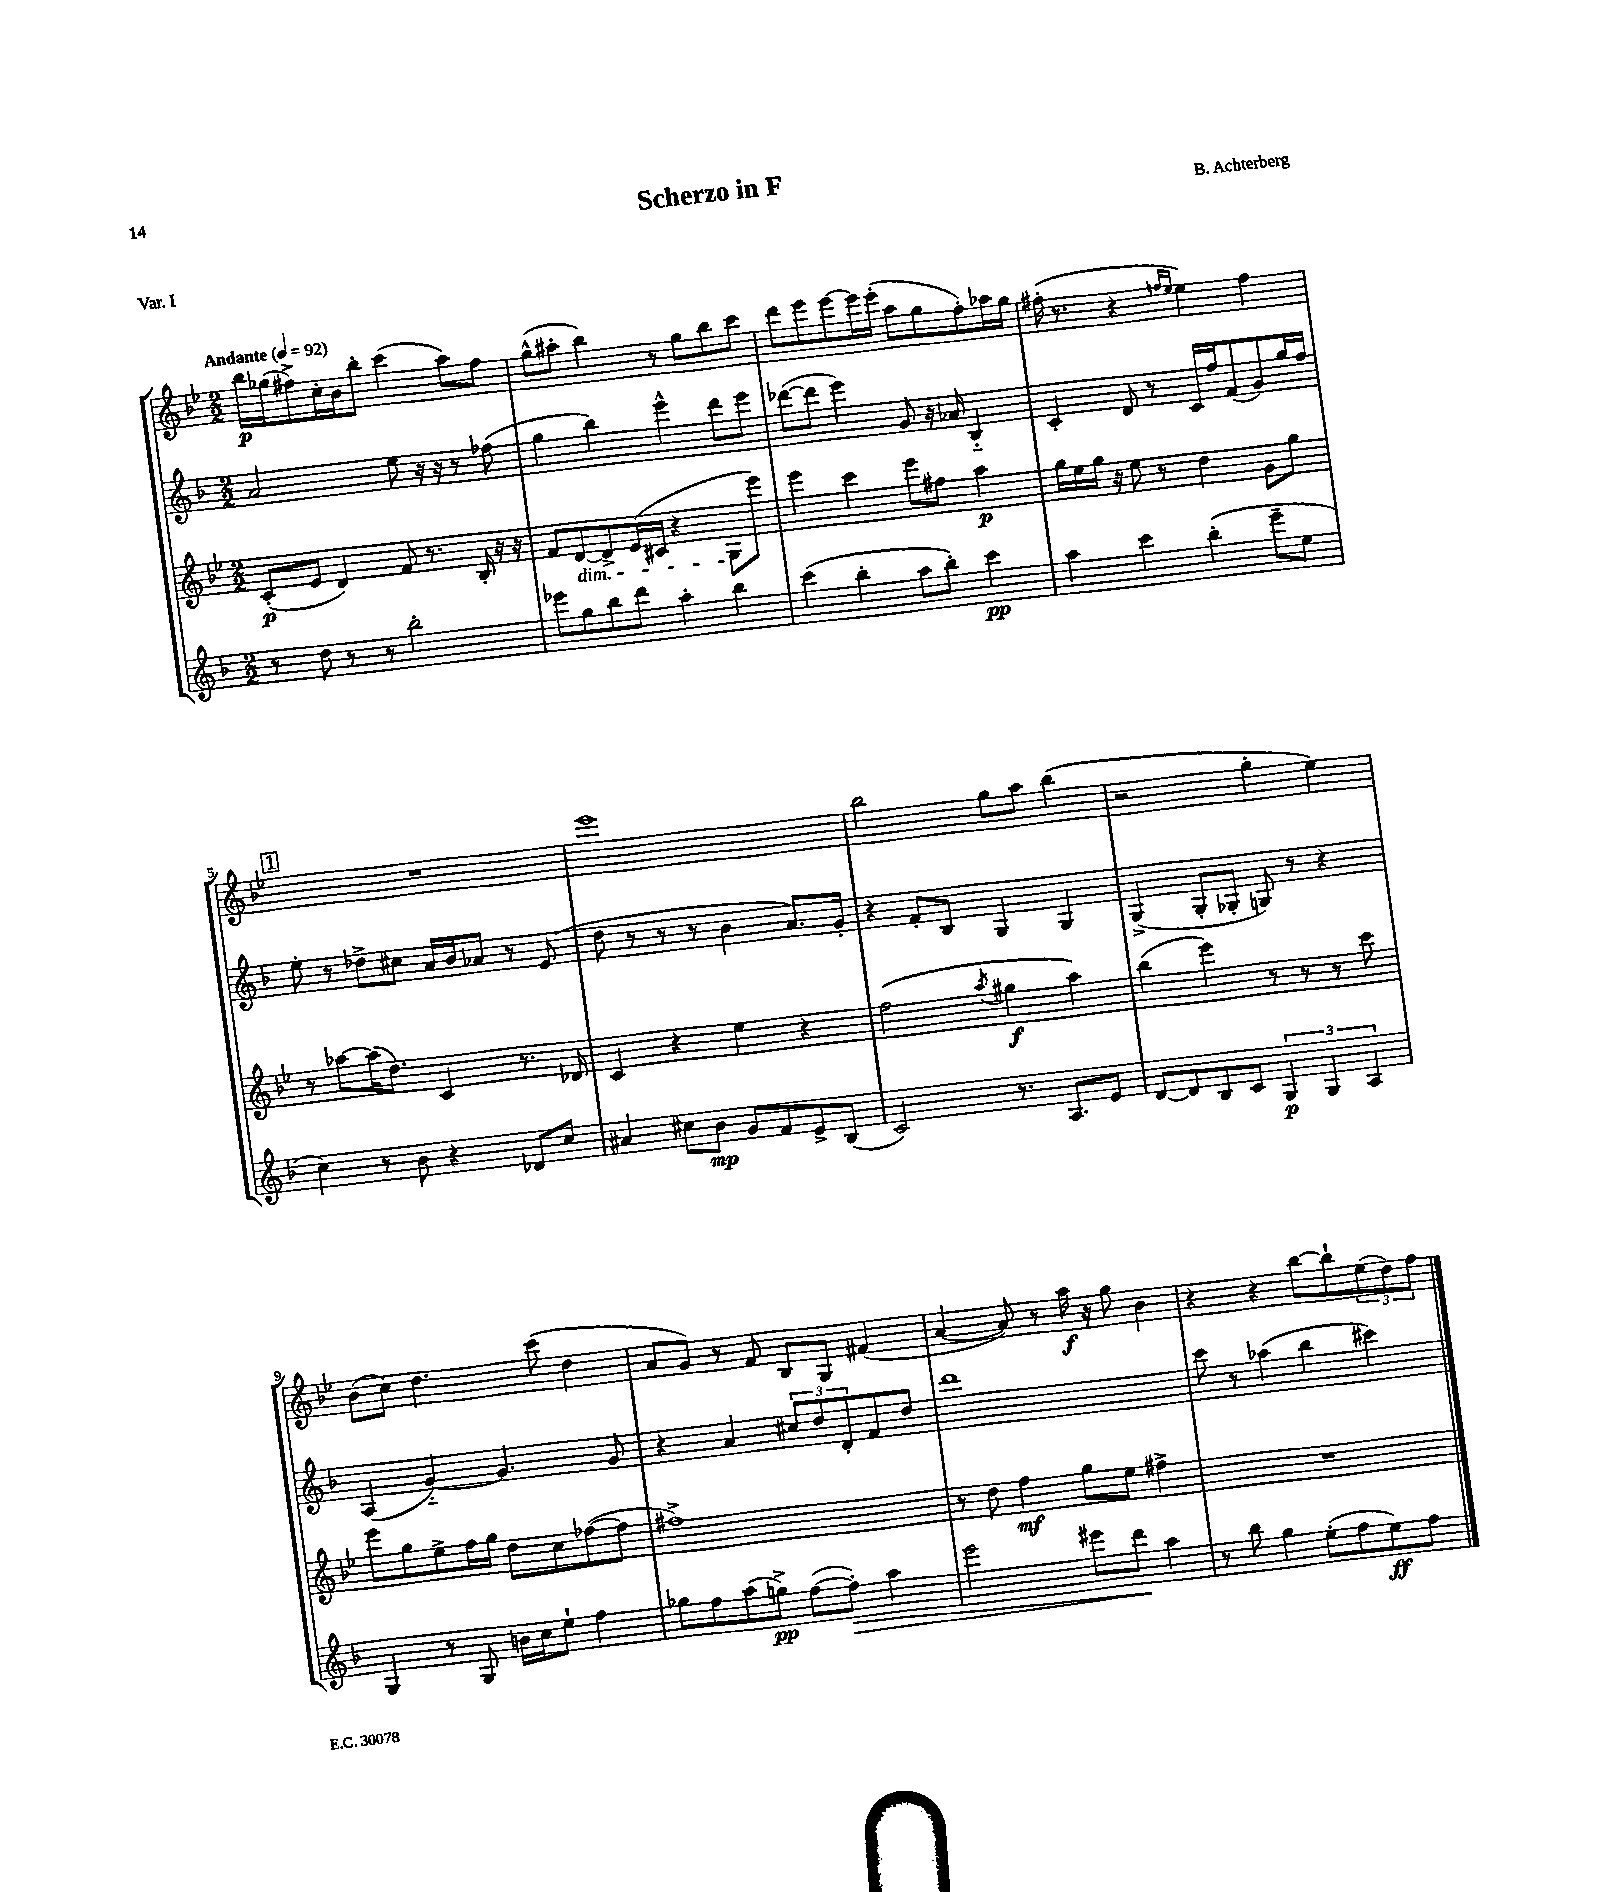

**kern	**kern	**kern	**kern
*staff4	*staff3	*staff2	*staff1
*clefG2	*clefG2	*clefG2	*clefG2
*k[b-]	*k[b-e-]	*k[b-]	*k[b-e-]
*M2/2	*M2/2	*M2/2	*M2/2
*MM92	*MM92	*MM92	*MM92
8r	(8c'	2a	16bb-
.	.	.	(16gg-
8dd	8e-	.	8ff#^)
8r	4d)	.	16cc'
.	.	.	16b-
8r	.	.	8bb-'
2bb-'	8f	8ee	(4ccc
.	8.r	16r	.
.	.	16r	.
.	.	8r	8aa)
.	16B-'	.	.
.	16r	(8ff-	8ff#
.	16r	.	.
=	=	=	=
8eee-	8f	4gg	(8gg^^
8gg	[8d	.	8aa#'
8bb-	8d^]	4bb-)	4bb-)
8ddd	(16e-	.	.
.	16c#	.	.
4aa'	4r	4eee^^	8r
.	.	.	8gg
4bb-	8G	8ddd	8bb-
.	8eee-)	8eee	8ccc
=	=	=	=
(4ccc	4eee-	([8ddd-	8ddd
.	.	8ddd-]	8eee-
4bb-'	4ccc	4eee)	[8eee-
.	.	.	16eee-]
.	.	.	(16eee-'
8aa	8eee-	8g	8aa
8bb-')	8ff#	16r	8gg
.	.	16a-	.
4ccc	4aa	4B-'~	8ff')
.	.	.	16aa-
.	.	.	16gg
=	=	=	=
4aa	16gg	4c'	(16ff#'
.	16ee-	.	8.r
.	16gg	.	.
.	16r	.	.
4ccc	8ee-	8d	4r
.	8r	8r	.
.	.	.	16qqff
.	.	.	16qqee-
(4bb-'	4dd	16c	4ee-)
.	.	16ff	.
.	.	(8f	.
8eee~	8g	8g)	4ff
8ee	8gg	16gg	.
.	.	16ff	.
=	=	=	=
4cc)	8r	8ee'	1r
.	[8aa-	8r	.
8r	(16aa-]	8dd-^	.
.	8.dd)	.	.
8b-	.	8cc#	.
4r	4c	16a	.
.	.	16b-	.
.	.	8a-	.
8d-	8.r	8r	.
8cc	.	(8e	.
.	16d-	.	.
=	=	=	=
4a#	4c	8dd	1eee-
.	.	8r	.
8cc#	4r	8r	.
8b-	.	8r	.
8g	4ee-	4b-	.
8f	.	.	.
8e^	4r	8.a)	.
(8B-	.	.	.
.	.	16g'	.
=	=	=	=
2c)	(2ff	4r	2bb-
.	.	8f'	.
.	.	8B-	.
.	8qaa	.	.
8.r	4gg#	4G	8gg
.	.	.	8aa
8.A	.	.	.
.	4aa)	4G	(4bb-
8e	.	.	.
=	=	=	=
[8d	(4bb-	(4G^	2r
8d]	.	.	.
8B-	4eee-)	8G'	.
8c	.	8G-'	.
6G	8r	8G)	4gg'
.	8r	8r	.
6G	.	.	.
.	8r	4r	4ee-)
6A	.	.	.
.	8ccc	.	.
=	=	=	=
4G	8eee-	(4A	(8b-
.	8gg	.	8cc)
8r	8ee-^	[4g'~)	4.dd
8G	16ff	.	.
.	16gg	.	.
16b	8dd	4.g]	.
16cc	.	.	.
8ee`	8cc	.	(8ccc
4ff	([8ff-	.	4dd
.	8ff-]	8g	.
=	=	=	=
8gg-	1ff#^)	4r	8a
8ff	.	.	8g)
(8aa	.	4a	8r
8gg^)	.	.	8f
([8ff	.	12cc#	8B-
.	.	12dd	.
8ff'])	.	.	8G
.	.	12d'	.
4aa	.	8f	(4f#
.	.	8dd	.
=	=	=	=
2eee	8r	1ddd	[4a
.	8dd	.	.
.	4ff	.	8a])
.	.	.	8r
8eee#	8gg	.	16aa
.	.	.	16r
8ddd	8ee-	.	8gg
4aa	4ff#^	.	4b-
=	=	=	=
8r	1r	8ccc	4r
8bb-	.	8r	.
4gg	.	(4aa-	4r
(8ee'	.	4bb-	[8bb-
8ff	.	.	8bb-`]
8ee)	.	4ccc#)	(12ee-
.	.	.	12dd)
8ff	.	.	.
.	.	.	12ff
==	==	==	==
*-	*-	*-	*-
